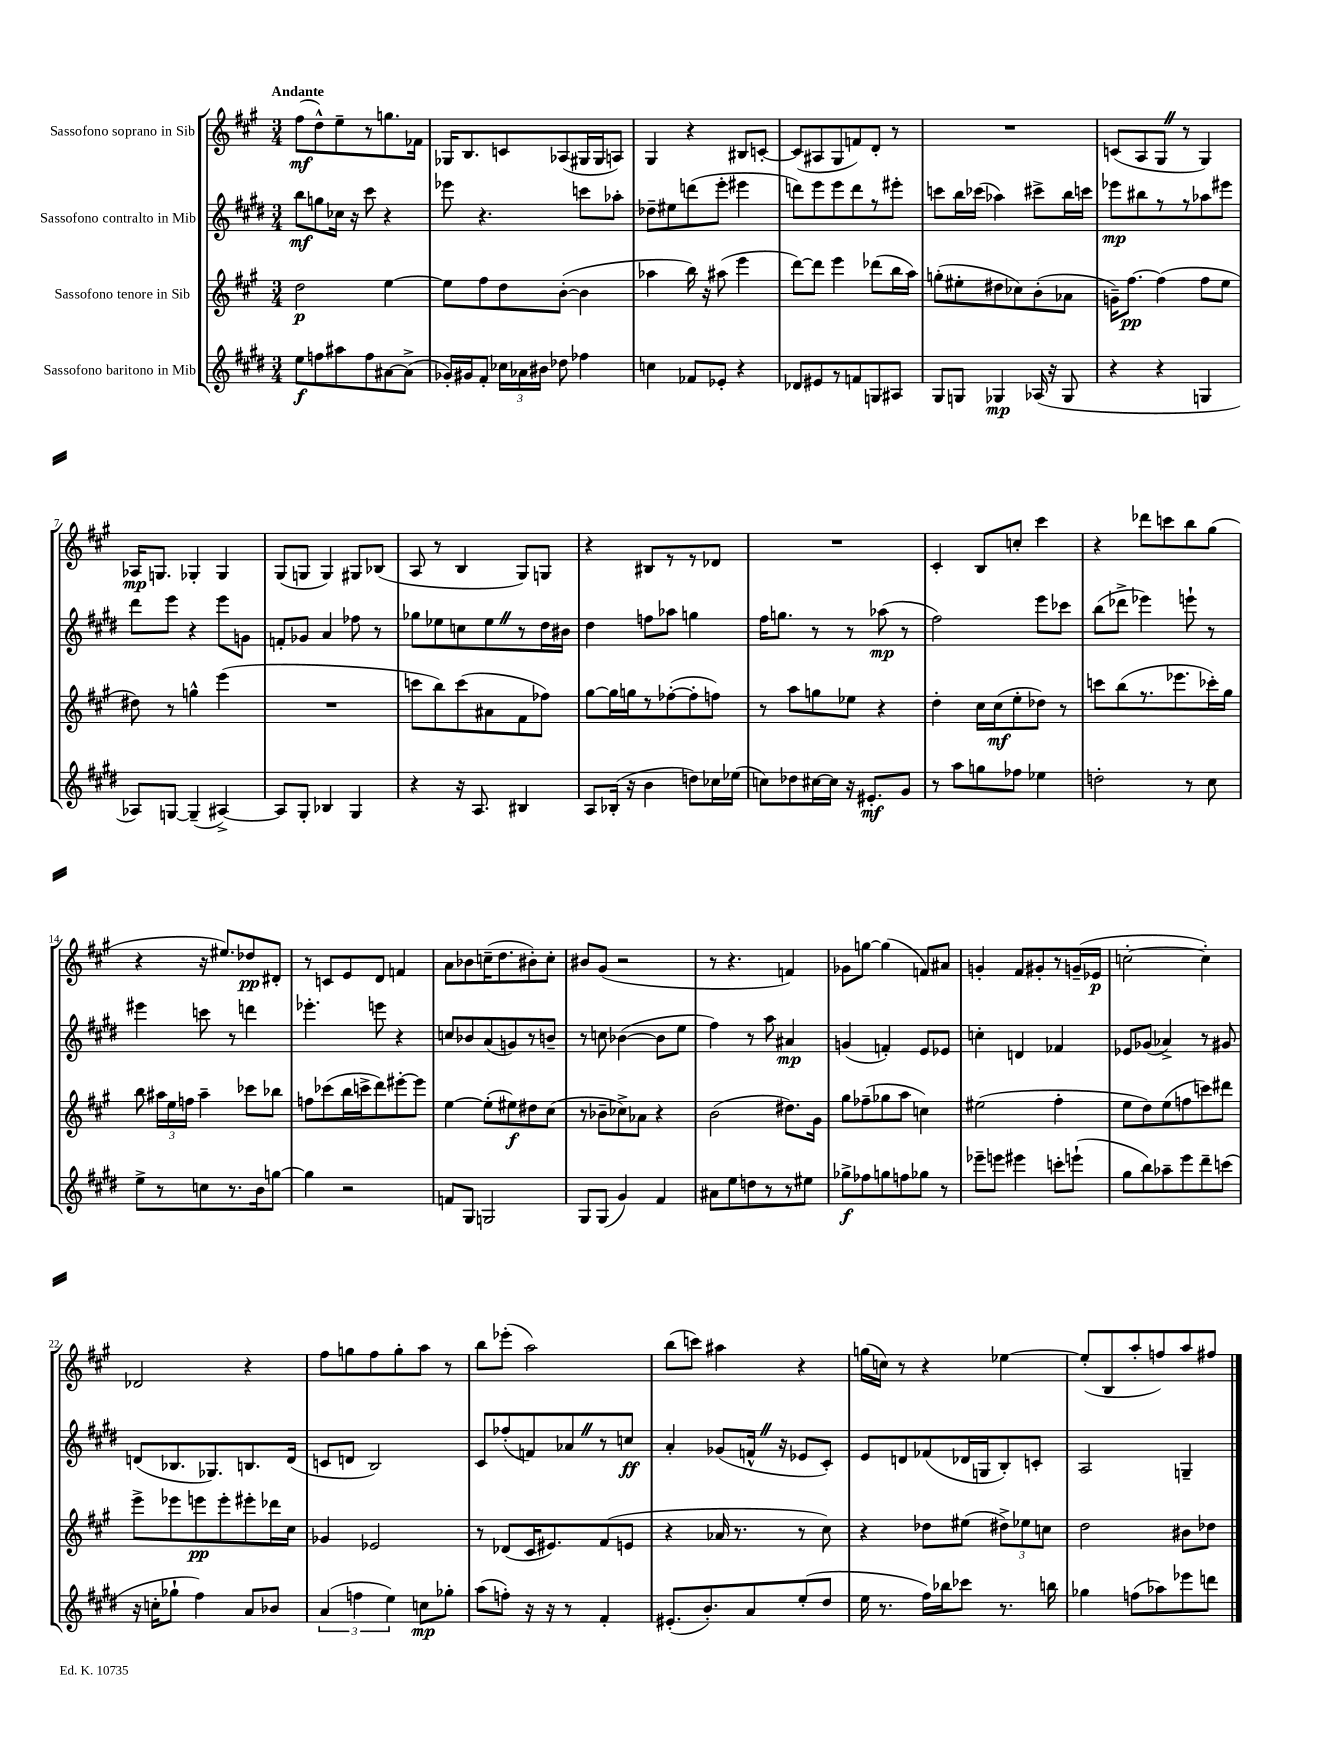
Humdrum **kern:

**kern	**kern	**kern	**kern
*staff4	*staff3	*staff2	*staff1
*clefG2	*clefG2	*clefG2	*clefG2
*k[f#c#g#d#]	*k[f#c#g#]	*k[f#c#g#d#]	*k[f#c#g#]
*M3/4	*M3/4	*M3/4	*M3/4
8ee	2dd	8bb	(8ff#
8ff	.	8gg	8dd^^)
8aa#	.	16cc-	8ee~
.	.	16r	.
8ff	.	8ccc#	8r
[8a#	[4ee	4r	8.gg
(8a#^]	.	.	.
.	.	.	16f-
=	=	=	=
16g-')	8ee]	8eee-	16G-
16g#	.	.	8.B
8f#'	8ff#	4.r	.
24cc-	8dd	.	8c
24a-	.	.	.
24b#	.	.	.
8dd-	([8b'	.	(8A-
4ff-	4b]	8ccc	16G#
.	.	.	16G#
.	.	8aa-'	8A)
=	=	=	=
4cc	4aa-	8dd-~	4G#
.	.	8ee#	.
8f-	16bb)	(8ddd	4r
.	16r	.	.
8e-'	(8aa#	8eee'	.
4r	4eee	4eee#	8B#
.	.	.	[8c'
=	=	=	=
8d-	[8ddd)	8ddd)	(8c]
8e#	8ddd]	8eee	8A#
8r	4eee	8eee	8G#
8f	.	8ddd	8f)
8G	(8ddd-	8r	8d'
8A#	16bb	8eee#'	8r
.	16aa)	.	.
=	=	=	=
8G#	(8gg'	8ccc	2.r
8G	8ee#'	16bb	.
.	.	(16ccc-	.
4G-	8dd#	4aa-)	.
.	8cc-)	.	.
(16A-	(8b'	8ccc#^	.
16r	.	.	.
8G-	8a-	16bb	.
.	.	16ccc	.
=	=	=	=
4r	16g~)	8eee-	(8c
.	[8.ff#	.	.
.	.	8bb#	8A
4r	(4ff#]	8r	8G#
.	.	8r	8r
4G	8ff#	8aa-	4G#)
.	8ee	8eee#	.
=	=	=	=
8A-)	8dd#)	8ddd#	16A-
.	.	.	8.G
[8G	8r	8eee	.
(4G~]	4gg^^	4r	4G-'
[4A#^)	(4eee	8eee	4G-
.	.	8g	.
=	=	=	=
8A#]	2.r	8f'	(8G#
8G#'	.	8g-	8G
4B-	.	4a	4G)
4G#	.	8ff-	8G#
.	.	8r	(8B-
=	=	=	=
4r	8ccc	8gg-	8A
.	8bb)	8ee-	8r
16r	(8ccc	8cc	4B
8.A	.	.	.
.	8a#	8ee-	.
4B#	8f#	8r	8G#)
.	8ff-)	16dd#	8G
.	.	16b#	.
=	=	=	=
8A	[8gg#	4dd#	4r
(16B-'	16gg#]	.	.
16r	16gg	.	.
4b	8r	8ff	8B#
.	([8ff-'	8aa-	8r
8dd)	8ff-']	4gg	8r
16cc-	8ff)	.	8d-
(16ee-	.	.	.
=	=	=	=
8cc)	8r	16ff#	2.r
.	.	8.gg	.
8dd-	8aa	.	.
[16cc#	8gg	8r	.
16cc#]	.	.	.
16r	8ee-	8r	.
8.e#'	.	.	.
.	4r	(8aa-	.
8g#	.	8r	.
=	=	=	=
8r	4dd'	2ff#)	4c#'
8aa	.	.	.
8gg	16cc#	.	8B
.	(16cc#	.	.
8ff-	8ee'	.	8cc'
4ee-	8dd-)	8eee	4ccc#
.	8r	8ccc-	.
=	=	=	=
2dd'	8ccc	(8bb	4r
.	(8bb	8ddd-^	.
.	8.r	4eee-)	8ddd-
.	.	.	8ccc
.	8.eee-	.	.
8r	.	8eee`	8bb
8cc#	16ccc-')	8r	(8gg#
.	16gg#	.	.
=	=	=	=
8ee^	8bb	4eee#	4r
8r	24aa#	.	.
.	24ee	.	.
.	24ff	.	.
8cc	4aa#~	8ccc	16r
.	.	.	8.ee#)
8.r	.	8r	.
.	8ccc-	4ddd	8dd-
16b	.	.	.
[8gg	8bb-	.	8d#'
=	=	=	=
4gg]	8ff	4.eee-'	8r
.	(8ccc-	.	8c
2r	16bb	.	8e
.	16ccc^	.	.
.	8ddd)	8eee	8d
.	[8eee#'	4r	4f
.	8eee#]	.	.
=	=	=	=
8f	[4ee	8cc	8a
8G#	.	8b-	8b-
2G	(8ee']	(8a	(16cc~
.	.	.	8.dd
.	8ee#)	8g)	.
.	8dd#	8r	8b#')
.	(8cc#	8b~	8cc'
=	=	=	=
8G#	8r	8r	8b#
(8G#	8b-~	8cc	(8g#
4g#)	8cc-^)	([4b-	2r
.	8a-	.	.
4f#	4r	8b-]	.
.	.	8ee	.
=	=	=	=
8a#	(2b	4ff#)	8r
8ee	.	.	4.r
8dd	.	8r	.
8r	.	8aa	.
8r	8.dd#)	4a#	4f)
8ee#	.	.	.
.	16g#	.	.
=	=	=	=
8gg-^	8gg#	(4g	8g-
8ff-	(8ff-~	.	[8gg
8gg	8gg-	4f')	(4gg]
8ff	8aa	.	.
8gg-	4cc)	8e	8f)
8r	.	8e-	8a#
=	=	=	=
8eee-~	(2ee#	4cc'	4g'
8eee	.	.	.
4eee#	.	4d	8f#
.	.	.	8g#'
8ccc'	4ff#'	4f-	8r
(8eee`	.	.	(16g~
.	.	.	16e-
=	=	=	=
8gg#	8ee	8e-	[2cc'
8bb)	8dd)	(8g-	.
8aa-~	(8ee	4a-^)	.
8eee	8ff	.	.
8ddd#~	8ccc)	8r	4cc'])
(8ccc	8ddd#	8g#	.
=	=	=	=
16r	8eee^	(8d	2d-
16cc'	.	.	.
8gg-`	8eee-	8.B-	.
4ff#)	8eee	.	.
.	.	8.G-)	.
.	8eee'	.	.
8a	8eee#'	8.B	4r
8b-	16ddd-	.	.
.	16cc#	(16d	.
=	=	=	=
(6a	4g-	8c	8ff#
.	.	8d	8gg
6ff	.	.	.
.	2e-	2B)	8ff#
6ee)	.	.	.
.	.	.	8gg'
8cc	.	.	8aa
8gg-'	.	.	8r
=	=	=	=
(8aa	8r	8c#	8bb
8ff')	(8d-	(8ff-'	(8eee-'
16r	16c#	8f)	2aa)
16r	8.e#)	.	.
8r	.	8a-	.
4f#'	(8f#	8r	.
.	8e	8cc	.
=	=	=	=
(8.e#'	4r	4a'	(8bb
.	.	.	8ccc)
8.b')	.	.	.
.	16a-	(8g-	4aa#
.	8.r	.	.
8a	.	16f^^	.
.	.	16r	.
(8ee'	8r	8e-	4r
8dd#	8cc#)	8c#')	.
=	=	=	=
16ee	4r	8e	(16gg
8.r	.	.	16cc)
.	.	8d	8r
16ff#)	8dd-	(8f-	4r
16bb-	.	.	.
8ccc-	(8ee#	16d-	.
.	.	16G	.
8.r	12dd#^)	8B')	[4ee-
.	12ee-	.	.
.	.	8c'	.
.	12cc	.	.
16bb	.	.	.
=	=	=	=
4gg-	2dd	2A	(8ee-']
.	.	.	8B
(8ff	.	.	8aa'
8aa-)	.	.	8ff)
8eee-	8b#	4G~	8aa
8ddd	8dd-	.	8ff#
==	==	==	==
*-	*-	*-	*-
